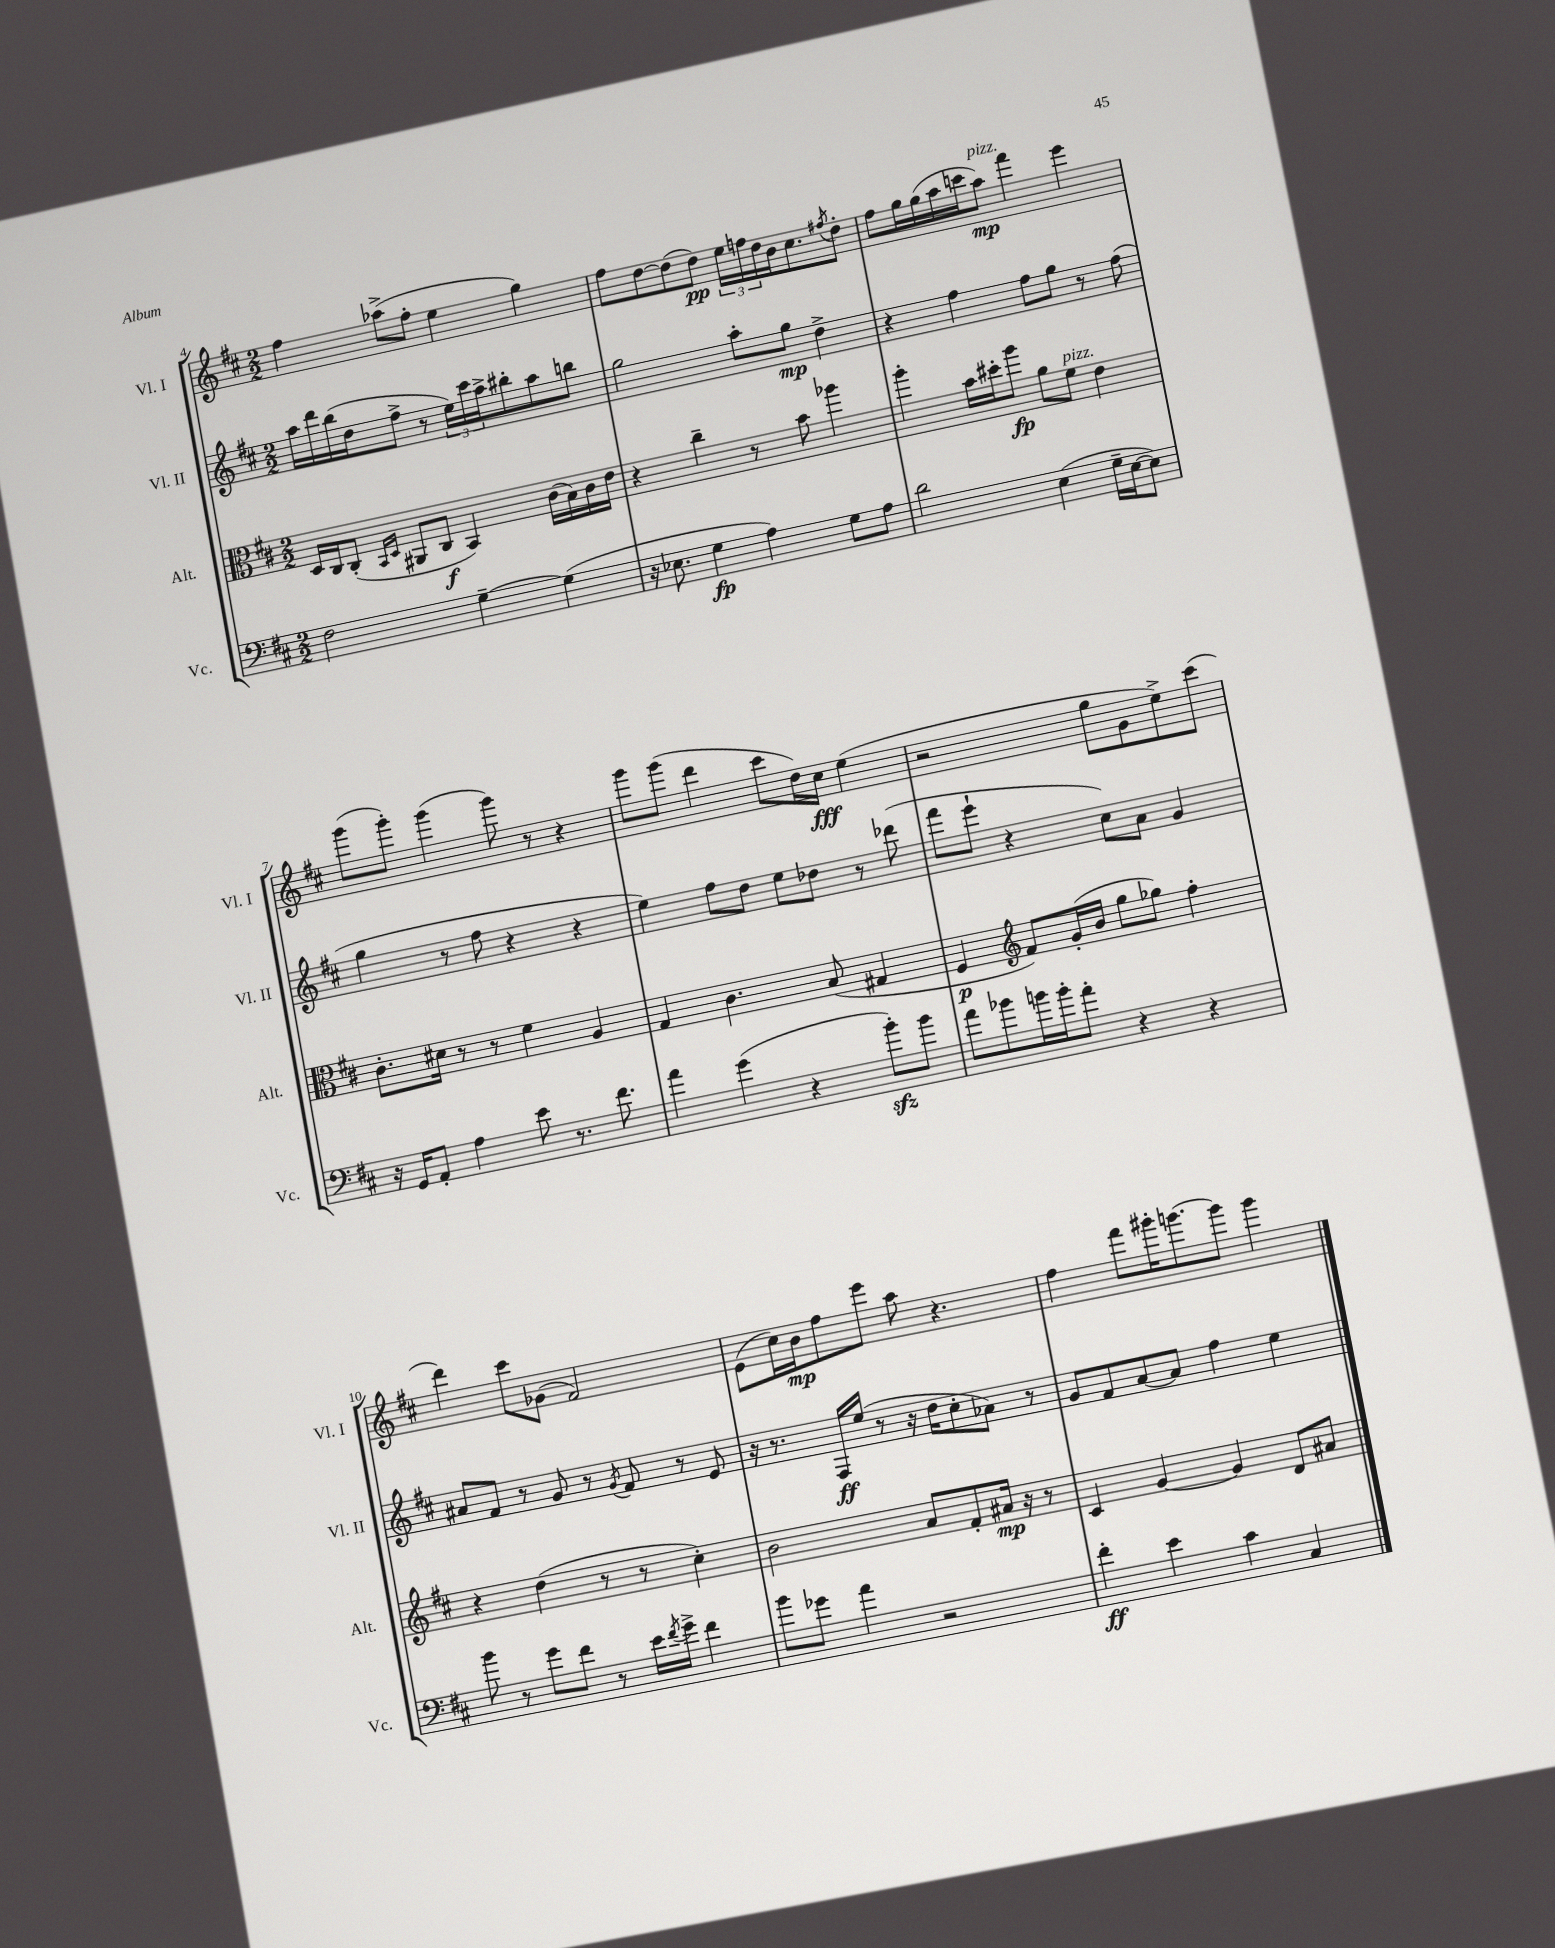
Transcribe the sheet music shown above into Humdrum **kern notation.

**kern	**kern	**kern	**kern
*staff4	*staff3	*staff2	*staff1
*clefF4	*clefC3	*clefG2	*clefG2
*k[f#c#]	*k[f#c#]	*k[f#c#]	*k[f#c#]
*M2/2	*M2/2	*M2/2	*M2/2
2F#	16D	16aa	4ff#
.	16C#	16ddd	.
.	(8C#'	(16bb	.
.	.	16dd	.
.	16qqBB	.	.
.	16qqD	.	.
.	8AA#	8ff#^	(8aa-^
.	8C#	8r	8ff#'
[4G~	4BB)	24ee)	4ee
.	.	24ccc#	.
.	.	24aa^	.
.	.	8bb#'	.
(4G]	(16c#	8aa	4gg)
.	16B)	.	.
.	16c#	8bb	.
.	16e	.	.
=	=	=	=
16r	4r	2gg	8ff#
8.E-	.	.	.
.	.	.	[8dd
4G	4cc#~	.	(8dd]
.	.	.	8dd)
4A)	8r	8aa'	24ee
.	.	.	24ff
.	.	.	24dd
.	8b	8gg	16b
.	.	.	8.cc#
8G	4aa-	4dd^	.
.	.	.	8qff#
8A	.	.	8dd'
=	=	=	=
2d	4aa'	4r	8ff#
.	.	.	16gg
.	.	.	(16gg
.	16b	4ff#	16aa
.	16dd#'	.	16ccc
.	8aa	.	8aa)
(4E	8a	8ff#	4fff#
.	8f#	8gg	.
16G~	4e	8r	4eee
[16E	.	.	.
8E])	.	(8ff#	.
=	=	=	=
16r	8.c#'	4gg	(8ggg
16GG	.	.	.
8AA'	.	.	8ggg')
.	16d#	.	.
4A	8r	8r	(4ggg
.	8r	8ff#	.
8e	4f#	4r	8ggg)
8.r	.	.	8r
.	4A	4r	4r
8.f#	.	.	.
=	=	=	=
4a	4G	4ee)	8ggg
.	.	.	(8ggg
(4g	4.c#	8ff#	4ddd
.	.	8dd	.
4r	.	8ee	8ccc#
.	(8B	8dd-	16dd)
.	.	.	16cc#
8b')	4G#	8r	(4ee
8b	.	(8ddd-	.
=	=	=	=
8a	4F#	8fff#	2r
8b-	.	8eee`	.
*	*clefG2	*	*
16b	8f#)	4r	.
16b'	.	.	.
8a'	(16g'	.	.
.	16b	.	.
4r	8gg	8cc#)	8gg
.	8gg-)	8a	8g
4r	4ff#'	4g	8ee^)
.	.	.	(8ccc#
=	=	=	=
8b	4r	8a#	4ddd)
8r	.	8f#	.
8g	(4dd	8r	8ccc#
8f#	.	8g	(8g-
8r	8r	8r	2f#)
.	.	8qg	.
16e	8r	8f#	.
8qf#	.	.	.
16g^	.	.	.
4f#	4cc#')	8r	.
.	.	8e	.
=	=	=	=
8b	2b	16r	(8e
.	.	8.r	.
8g-	.	.	16cc#)
.	.	.	16b
4a	.	16F#	8ff#
.	.	(16ee	.
.	.	8r	8eee
2r	8a	16r	8aa
.	.	16dd	.
.	8f#'	8cc#'	4.r
.	16a#	8a-)	.
.	16r	.	.
.	8r	8r	.
=	=	=	=
4f#'	4c#	8g	4ff#
.	.	8f#	.
4e	[4g	[8a	8fff#
.	.	8a]	16ggg#'
.	.	.	[8.ggg
4c#	4g]	4ff#	.
.	.	.	8ggg]
4C#	8d	4ee	4ggg
.	8a#	.	.
==	==	==	==
*-	*-	*-	*-
